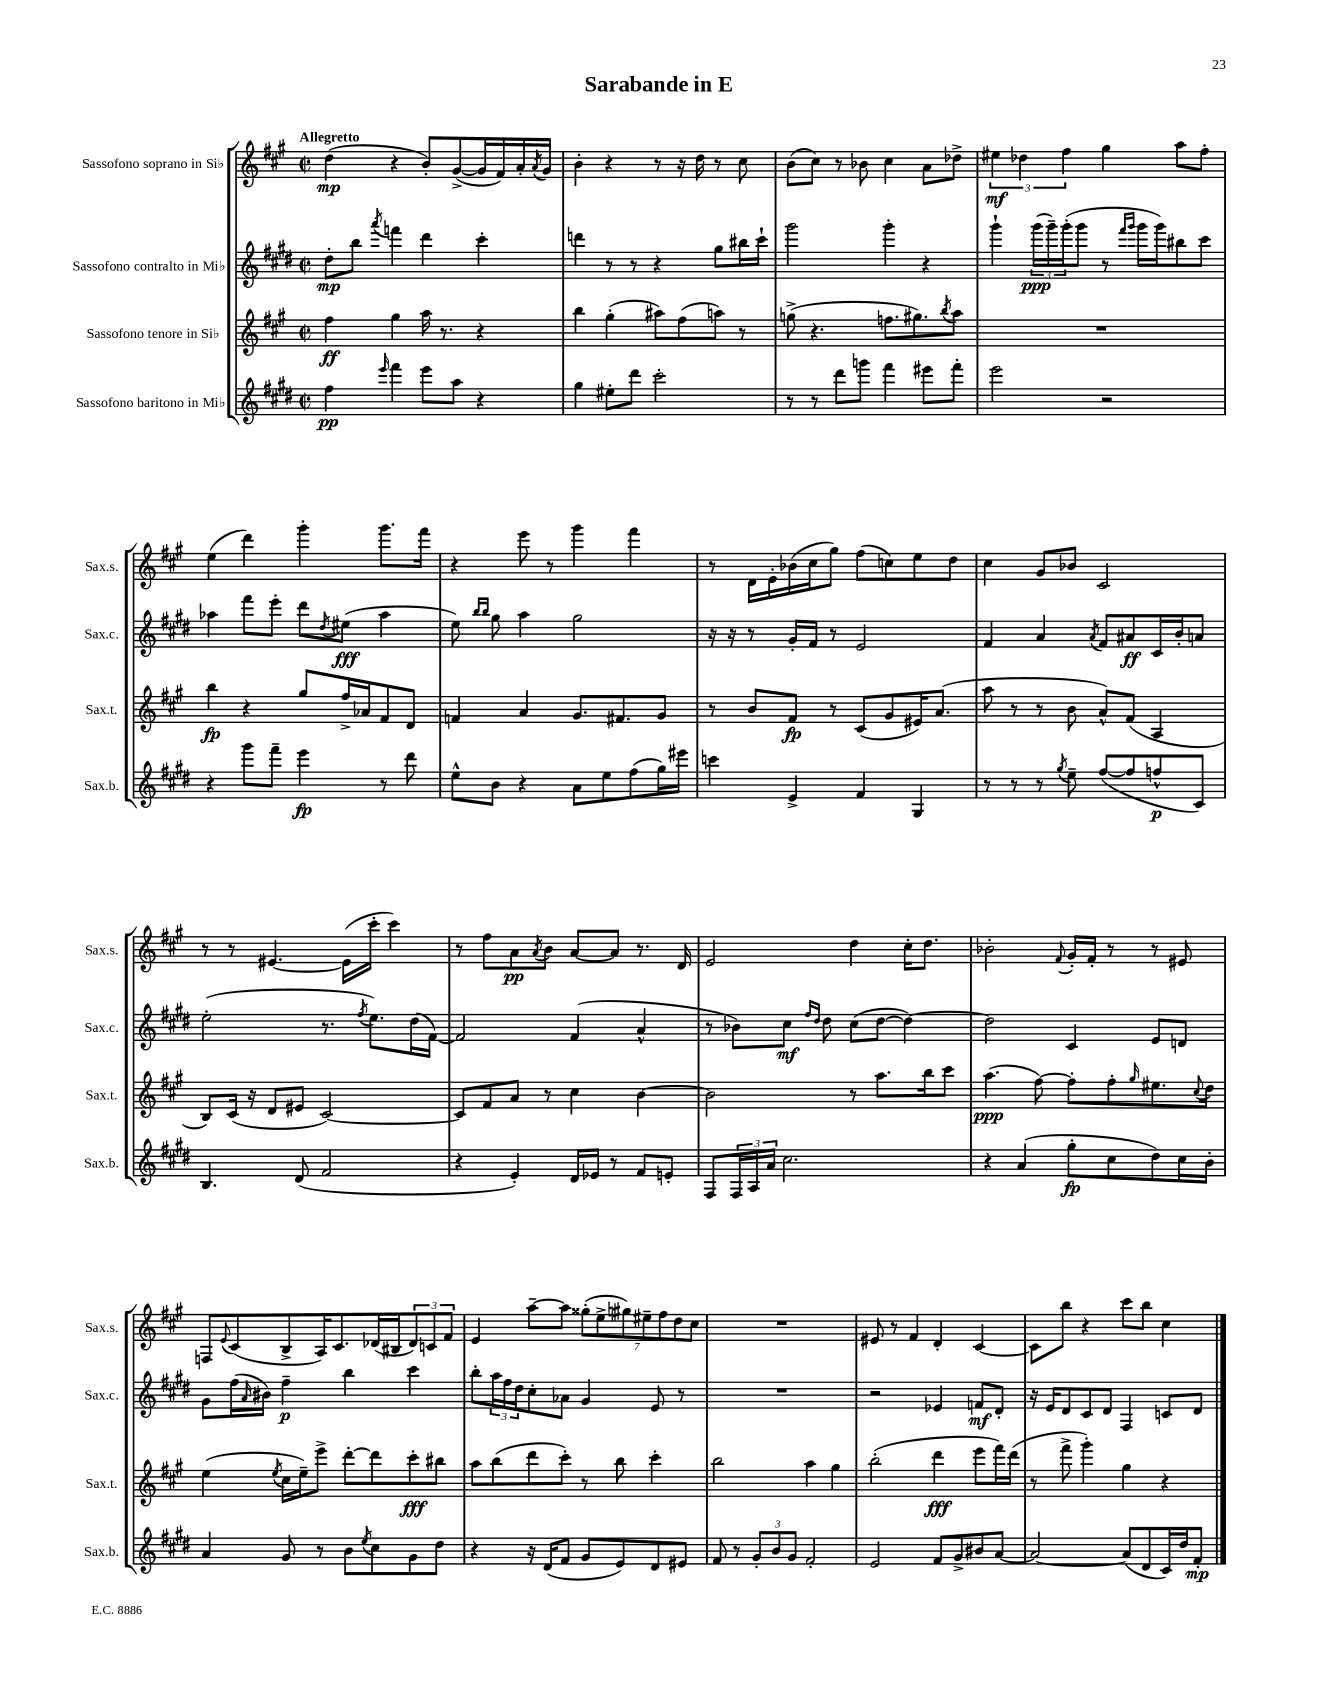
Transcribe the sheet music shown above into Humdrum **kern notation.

**kern	**kern	**kern	**kern
*staff4	*staff3	*staff2	*staff1
*clefG2	*clefG2	*clefG2	*clefG2
*k[f#c#g#d#]	*k[f#c#g#]	*k[f#c#g#d#]	*k[f#c#g#]
*M2/2	*M2/2	*M2/2	*M2/2
*met(c|)	*met(c|)	*met(c|)	*met(c|)
4ff#	4ff#	8dd#'	(4dd
.	.	8bb	.
16qqeee	.	8qaaa	.
4fff#	4gg#	4fff	4r
8eee	16aa	4ddd#	8b')
.	8.r	.	.
8aa	.	.	([8g#^
4r	4r	4ccc#'	16g#]
.	.	.	16f#)
.	.	.	16a'
.	.	.	8qa
.	.	.	16g#
=	=	=	=
4gg#	4bb	4ddd	4b'
8ee#'	(4gg#'	8r	4r
8ddd#	.	8r	.
2ccc#'	8aa#)	4r	8r
.	(8ff#	.	16r
.	.	.	16dd
.	8aa)	8gg#	8r
.	8r	16bb#	8cc#
.	.	16ccc#`	.
=	=	=	=
8r	(8gg^	2ggg#	(8b
8r	4.r	.	8cc#)
8ddd#	.	.	8r
8ggg	.	.	8b-
4fff#	8.ff	4ggg#'	4cc#
.	8.gg#)	.	.
8eee#	.	4r	8a
.	8qbb	.	.
8fff#'	8aa	.	8dd-^
=	=	=	=
2eee	1r	4ggg#`	6ee#
.	.	.	6dd-
.	.	(24ggg#	.
.	.	24ggg#~)	.
.	.	(24ggg#'	6ff#
.	.	8ggg#	.
2r	.	8r	4gg#
.	.	16qqfff#	.
.	.	16qqggg#	.
.	.	16ggg#	.
.	.	16ggg#)	.
.	.	8bb#	8aa
.	.	8ccc#	8ff#'
=	=	=	=
4r	4bb	4aa-	(4ee
8ggg#	4r	8fff#	4ddd)
8fff#~	.	8eee'	.
4eee	8gg#	8ddd#	4ggg#'
.	.	8qdd#	.
.	16ff#^	(8ee#	.
.	16a-	.	.
8r	8f#	4aa-	8.ggg#
8ddd#	8d	.	.
.	.	.	16fff#
=	=	=	=
8ee^^	4f	8ee)	4r
.	.	16qqbb	.
.	.	16qqbb	.
8b	.	8gg#	.
4r	4a	4aa	8eee
.	.	.	8r
8a	8.g#	2gg#	4ggg#
8ee	.	.	.
.	8.f#	.	.
(8ff#	.	.	4fff#
16gg#)	8g#	.	.
16eee#	.	.	.
=	=	=	=
4ccc	8r	16r	8r
.	.	16r	.
.	8b	8r	16d
.	.	.	16e'
4e^	8f#	16g#'	(16b-
.	.	16f#	16cc#
.	8r	8r	8gg#)
4f#	(8c#	2e	(8ff#
.	8g#	.	8cc)
4G#	16e#)	.	8ee
.	(8.a	.	.
.	.	.	8dd
=	=	=	=
8r	8aa	4f#	4cc#
8r	8r	.	.
8r	8r	4a	8g#
8qgg#	.	.	.
8ee~	8b	.	8b-
.	.	8qa	.
([8ff#	8a^^)	8f#	2c#
8ff#]	(8f#	8a#	.
8ff^^	4A	16c#	.
.	.	16b'	.
8c#)	.	8a	.
=	=	=	=
4.B	8B)	(2ee'	8r
.	(16c#	.	8r
.	16r	.	.
.	8d	.	[4.e#
(8d#	8e#	.	.
2f#	[2c#)	8.r	.
.	.	.	(16e#]
.	.	8qff#	.
.	.	8.ee)	16ccc#'
.	.	.	4ccc#)
.	.	(16dd#	.
.	.	[16f#)	.
=	=	=	=
4r	8c#]	2f#]	8r
.	8f#	.	8ff#
4e')	8a	.	8a
.	.	.	8qa
.	8r	.	8b
16d#	4cc#	(4f#	[8a
16e-	.	.	.
8r	.	.	8a]
8f#	[4b	4a^^	8.r
8e'	.	.	.
.	.	.	16d
=	=	=	=
8F#	2b]	8r	2e
24F#	.	8b-)	.
24A	.	.	.
24a	.	.	.
2.cc#	.	8cc#	.
.	.	16qqff#	.
.	.	16qqdd#	.
.	.	8dd#	.
.	8r	(8cc#	4dd
.	8.aa	[8dd#	.
.	.	4dd#_)	16cc#'
.	16bb	.	8.dd
.	8ccc#	.	.
=	=	=	=
4r	(4.aa	2dd#]	2b-'
(4a	.	.	.
.	[8ff#)	.	.
.	.	.	8qqf#
8gg#'	8ff#']	4c#	16g#'
.	.	.	16f#'
8cc#	8ff#'	.	8r
.	16qqgg#	.	.
8dd#)	8.ee#	8e	8r
16cc#	.	8d	8e#
.	8qqcc#	.	.
16b'	16dd	.	.
=	=	=	=
4a	(4ee	8g#	8F
.	.	.	8qqe
.	.	(16ff#	(8c#
.	.	16qqa	.
.	.	16b#)	.
.	8qee	.	.
8g#	16cc#	4ff#~	8B^
.	16ee~)	.	.
8r	8eee^	.	16A)
.	.	.	8.c#
8b	[8ddd'	4bb	.
8qee	.	.	.
8cc#	8ddd]	.	(16d-
.	.	.	16B#
8g#	8ccc#'	4ccc#	12d-)
.	.	.	12c
8dd#	8bb#	.	.
.	.	.	12f#
=	=	=	=
4r	8aa	8bb'	4e
.	(8bb	24aa	.
.	.	24ff#	.
.	.	24dd#	.
16r	8ddd	8cc#'	[8aa~
(16d#	.	.	.
8f#	8ccc#')	8a-	8aa]
8g#	8r	4g#	(14gg##'
.	.	.	14ee^
8e)	8bb	.	.
.	.	.	14gg#)
.	.	.	14ee#~
8d#	4ccc#'	8e	.
.	.	.	14ff#
.	.	.	14dd
8e#	.	8r	.
.	.	.	14cc#
=	=	=	=
8f#	2bb	1r	1r
8r	.	.	.
12g#'	.	.	.
12b	.	.	.
12g#	.	.	.
2f#'	4aa	.	.
.	4gg#	.	.
=	=	=	=
2e	(2bb'	2r	8e#
.	.	.	8r
.	.	.	4f#
8f#	4ddd	4e-	4d'
8g#^	.	.	.
8b#	8eee	8f	[4c#
[8a	16fff#)	8d#'	.
.	(16ddd	.	.
=	=	=	=
2a_	8r	16r	8c#]
.	.	16e	.
.	8fff#^	8d#	8bb
.	4ggg#')	8c#	4r
.	.	8d#	.
(8a]	4gg#	4F#	8ccc#
8d#	.	.	8bb
16c#)	4r	8c	4cc#
16dd#	.	.	.
8f#'	.	8d#	.
==	==	==	==
*-	*-	*-	*-
